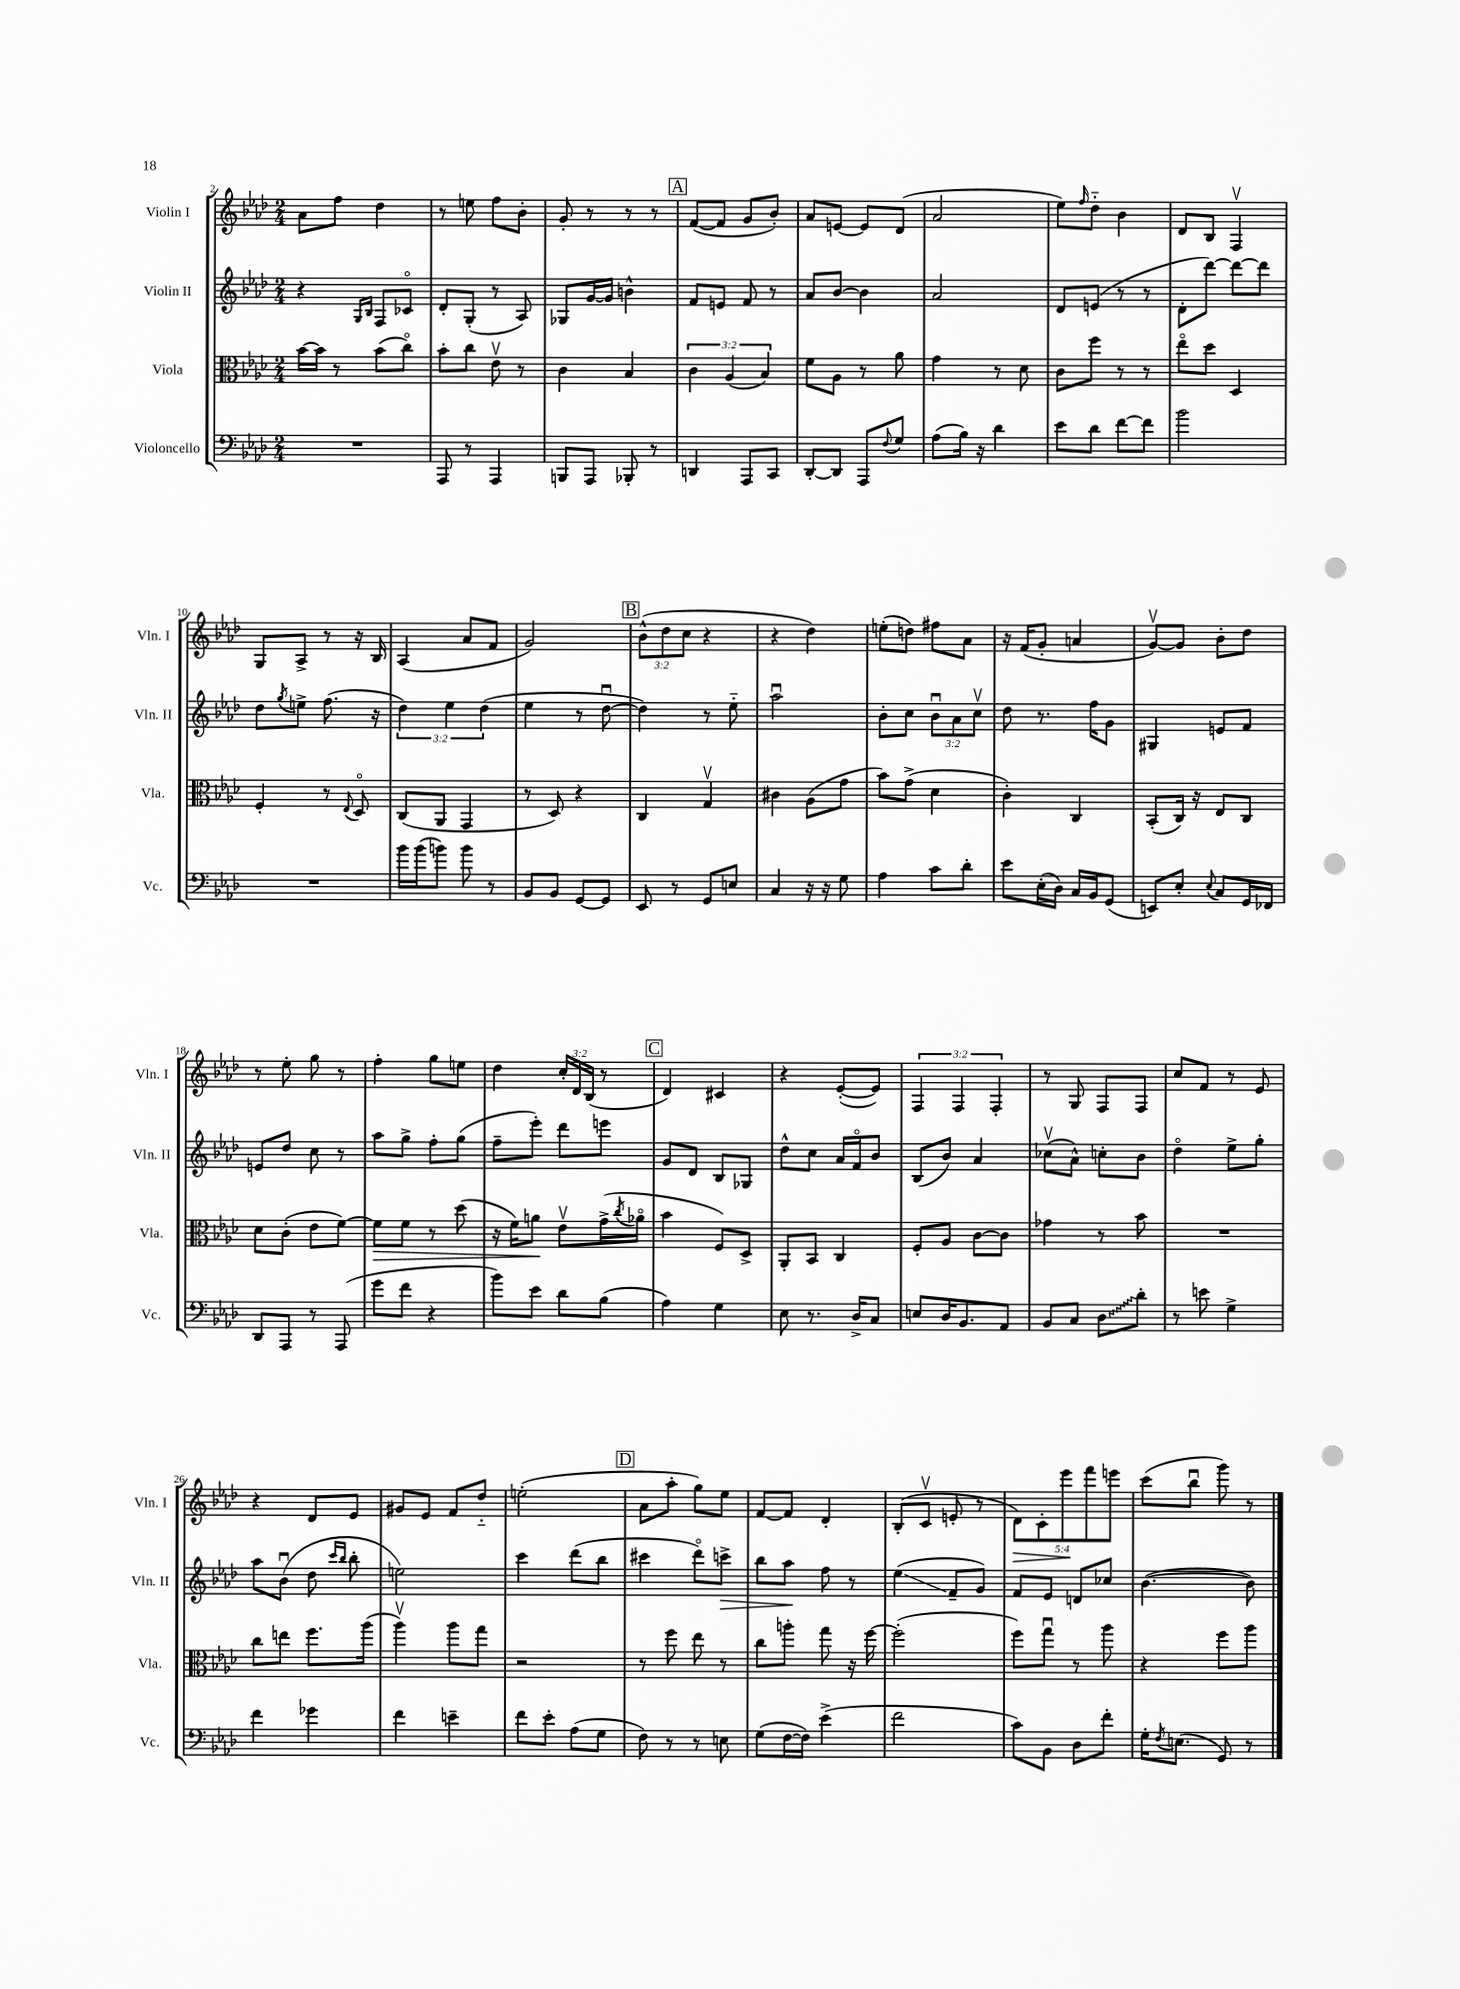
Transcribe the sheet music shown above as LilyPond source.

<<
\new StaffGroup <<
\new Staff = "s0" \with { instrumentName = "Violin I" shortInstrumentName = "Vln. I" } {
    \clef treble \key aes \major \numericTimeSignature \time 2/4 \override Staff.TupletNumber.text = #tuplet-number::calc-fraction-text
    aes'8 f''8 des''4 |
    r8 e''8 f''8 bes'8-. |
    g'8-. r8 r8 r8 |
    \mark \markup { \box "A" } f'8~( f'8 g'8 bes'8-.) |
    aes'8 e'8~ e'8 des'8( |
    aes'2 |
    ees''8) \grace { f''16 } des''8-_ bes'4 |
    des'8 bes8 f4\upbow |
    g8 aes8-> r8 r16 bes16 |
    aes4( aes'8 f'8 |
    g'2) |
    \mark \markup { \box "B" } \tuplet 3/2 { bes'8-^( des''8 c''8 } r4 |
    r4 des''4) |
    e''8-.( d''8) fis''8 aes'8 |
    r16 f'16( g'8-. a'4 |
    g'8~\upbow) g'8 bes'8-. des''8 |
    r8 ees''8-. g''8 r8 |
    f''4-. g''8 e''8 |
    des''4 \tuplet 3/2 { c''16-. des'16 bes16( } r8 |
    \mark \markup { \box "C" } des'4) cis'4 |
    r4 ees'8~-.( ees'8) |
    \tuplet 3/2 { f4 f4 f4-. } |
    r8 g8 f8 f8 |
    c''8 f'8 r8 ees'8 |
    r4 des'8 ees'8 |
    gis'8 ees'8 f'8 des''8-_ |
    e''2-.( |
    \mark \markup { \box "D" } aes'8 aes''8-. g''8) ees''8 |
    f'8~ f'8 des'4-. |
    bes8-.( c'8\upbow e'8-. r8 |
    \tuplet 5/4 { des'8\>) c'8-. ees'''8\! f'''8 e'''8 } |
    c'''8( bes''8\downbow g'''8) r8 \bar "|." |
}
\new Staff = "s1" \with { instrumentName = "Violin II" shortInstrumentName = "Vln. II" } {
    \clef treble \key aes \major \numericTimeSignature \time 2/4 \override Staff.TupletNumber.text = #tuplet-number::calc-fraction-text
    r4 \grace { g16 bes16 } f8 ces'8\flageolet |
    des'8-. g8-.( r8 aes8) |
    ges8 g'16~ g'16 b'4-^ |
    \mark \markup { \box "A" } f'8 e'8 f'8 r8 |
    aes'8 bes'8~ bes'4 |
    aes'2 |
    des'8 e'8( r8 r8 |
    des'8-. des'''8~) des'''8~ des'''8 |
    des''8 \acciaccatura { g''8 } e''8-> f''8.( r16 |
    \tuplet 3/2 { des''4) ees''4 des''4( } |
    ees''4 r8 des''8~\downbow |
    \mark \markup { \box "B" } des''4) r8 ees''8-_ |
    aes''2\downbow |
    bes'8-. c''8 \tuplet 3/2 { bes'8\downbow aes'8 c''8\upbow } |
    des''8 r8. f''16 g'8 |
    gis4 e'8 f'8 |
    e'8 des''8 c''8 r8 |
    aes''8 g''8-> f''8-. g''8( |
    f''8-- ees'''8-.) des'''8 e'''8 |
    \mark \markup { \box "C" } g'8 des'8 bes8 ges8 |
    des''8-^ c''8 aes'16 f'16\flageolet bes'8 |
    bes8( bes'8) aes'4 |
    ces''8\upbow( aes'8-^) c''8-. bes'8 |
    des''4\flageolet ees''8-> g''8-. |
    aes''8 bes'8\downbow( des''8 \grace { c'''16 bes''16 } bes''8-. |
    e''2) |
    c'''4 des'''8( bes''8 |
    \mark \markup { \box "D" } cis'''4 des'''8\flageolet) c'''8->\> |
    bes''8 aes''8\! f''8 r8 |
    ees''4\glissando( f'8-- g'8) |
    f'8 ees'8 d'8 ces''8 |
    bes'4.~( bes'8) \bar "|." |
}
\new Staff = "s2" \with { instrumentName = "Viola" shortInstrumentName = "Vla." } {
    \clef alto \key aes \major \numericTimeSignature \time 2/4 \override Staff.TupletNumber.text = #tuplet-number::calc-fraction-text
    bes'16~ bes'16 r8 bes'8( c''8\flageolet) |
    bes'8-. c''8 ees'8\upbow r8 |
    c'4 bes4 |
    \mark \markup { \box "A" } \tuplet 3/2 { c'4 aes4( bes4) } |
    f'8 aes8 r8 aes'8 |
    g'4 r8 des'8 |
    c'8 f''8 r8 r8 |
    ees''8\flageolet des''8 des4 |
    f4-. r8 \appoggiatura { ees8 } des8\flageolet |
    c8( aes,8 g,4 |
    r8 des8) r4 |
    \mark \markup { \box "B" } c4 g4\upbow |
    cis'4 aes8( g'8 |
    bes'8) g'8->( des'4 |
    c'4-.) c4 |
    bes,8-.( c16) r16 ees8 c8 |
    des'8 c'8-.( ees'8 f'8~) |
    f'8\> f'8 r8 des''8( |
    r16 f'16) a'8\! ees'8\upbow g'16->( \acciaccatura { c''8 } aes'16\flageolet |
    \mark \markup { \box "C" } bes'4 f8) des8-> |
    aes,8-. bes,8 c4 |
    f8-. aes8 c'8~ c'8 |
    ges'4 r8 bes'8 |
    R2 |
    c''8 e''8 f''8. aes''16( |
    aes''4\upbow) aes''8 g''8 |
    r2 |
    \mark \markup { \box "D" } r8 f''8 ees''8 r8 |
    c''8 a''8-. g''8 r16 f''16~ |
    f''2-.( |
    f''8) g''8\downbow r8 aes''8 |
    r4 f''8 aes''8 \bar "|." |
}
\new Staff = "s3" \with { instrumentName = "Violoncello" shortInstrumentName = "Vc." } {
    \clef bass \key aes \major \numericTimeSignature \time 2/4
    R2 |
    aes,,8 r8 aes,,4 |
    b,,8 aes,,8 bes,,8-. r8 |
    \mark \markup { \box "A" } d,4 aes,,8 c,8 |
    des,8~-. des,8 aes,,8 \appoggiatura { f8 } g8 |
    aes8( bes16) r16 des'4 |
    ees'8 des'8 f'8~ f'8 |
    bes'2 |
    R2 |
    bes'16 bes'16( b'8) b'8 r8 |
    bes,8 bes,8 g,8~ g,8 |
    \mark \markup { \box "B" } ees,8 r8 g,8 e8 |
    c4 r16 r16 g8 |
    aes4 c'8 des'8-. |
    ees'8 ees16-.( des16) c16 bes,16 g,8( |
    e,8) ees8-. \appoggiatura { ees8 } c8 g,16 fes,16 |
    des,8 aes,,8 r8 aes,,8( |
    g'8 f'8 r4 |
    bes'8) ees'8 des'8 bes8( |
    \mark \markup { \box "C" } aes4) g4 |
    ees8 r8. des16-> c8 |
    e8 des16 bes,8. aes,8 |
    bes,8 c8 \once \override Glissando.style = #'zigzag des8\glissando des'8-. |
    r8 e'8 g4-> |
    f'4 ges'4 |
    f'4 e'4-- |
    f'8 ees'8-. aes8( g8 |
    \mark \markup { \box "D" } f8) r8 r8 e8 |
    g8( f16~ f16) ees'4->( |
    f'2 |
    c'8) bes,8 des8 f'8-. |
    g16-. \acciaccatura { f8 } e8.( g,8) r8 \bar "|." |
}
>>
>>
\layout { \context { \Score currentBarNumber = #2 } }
